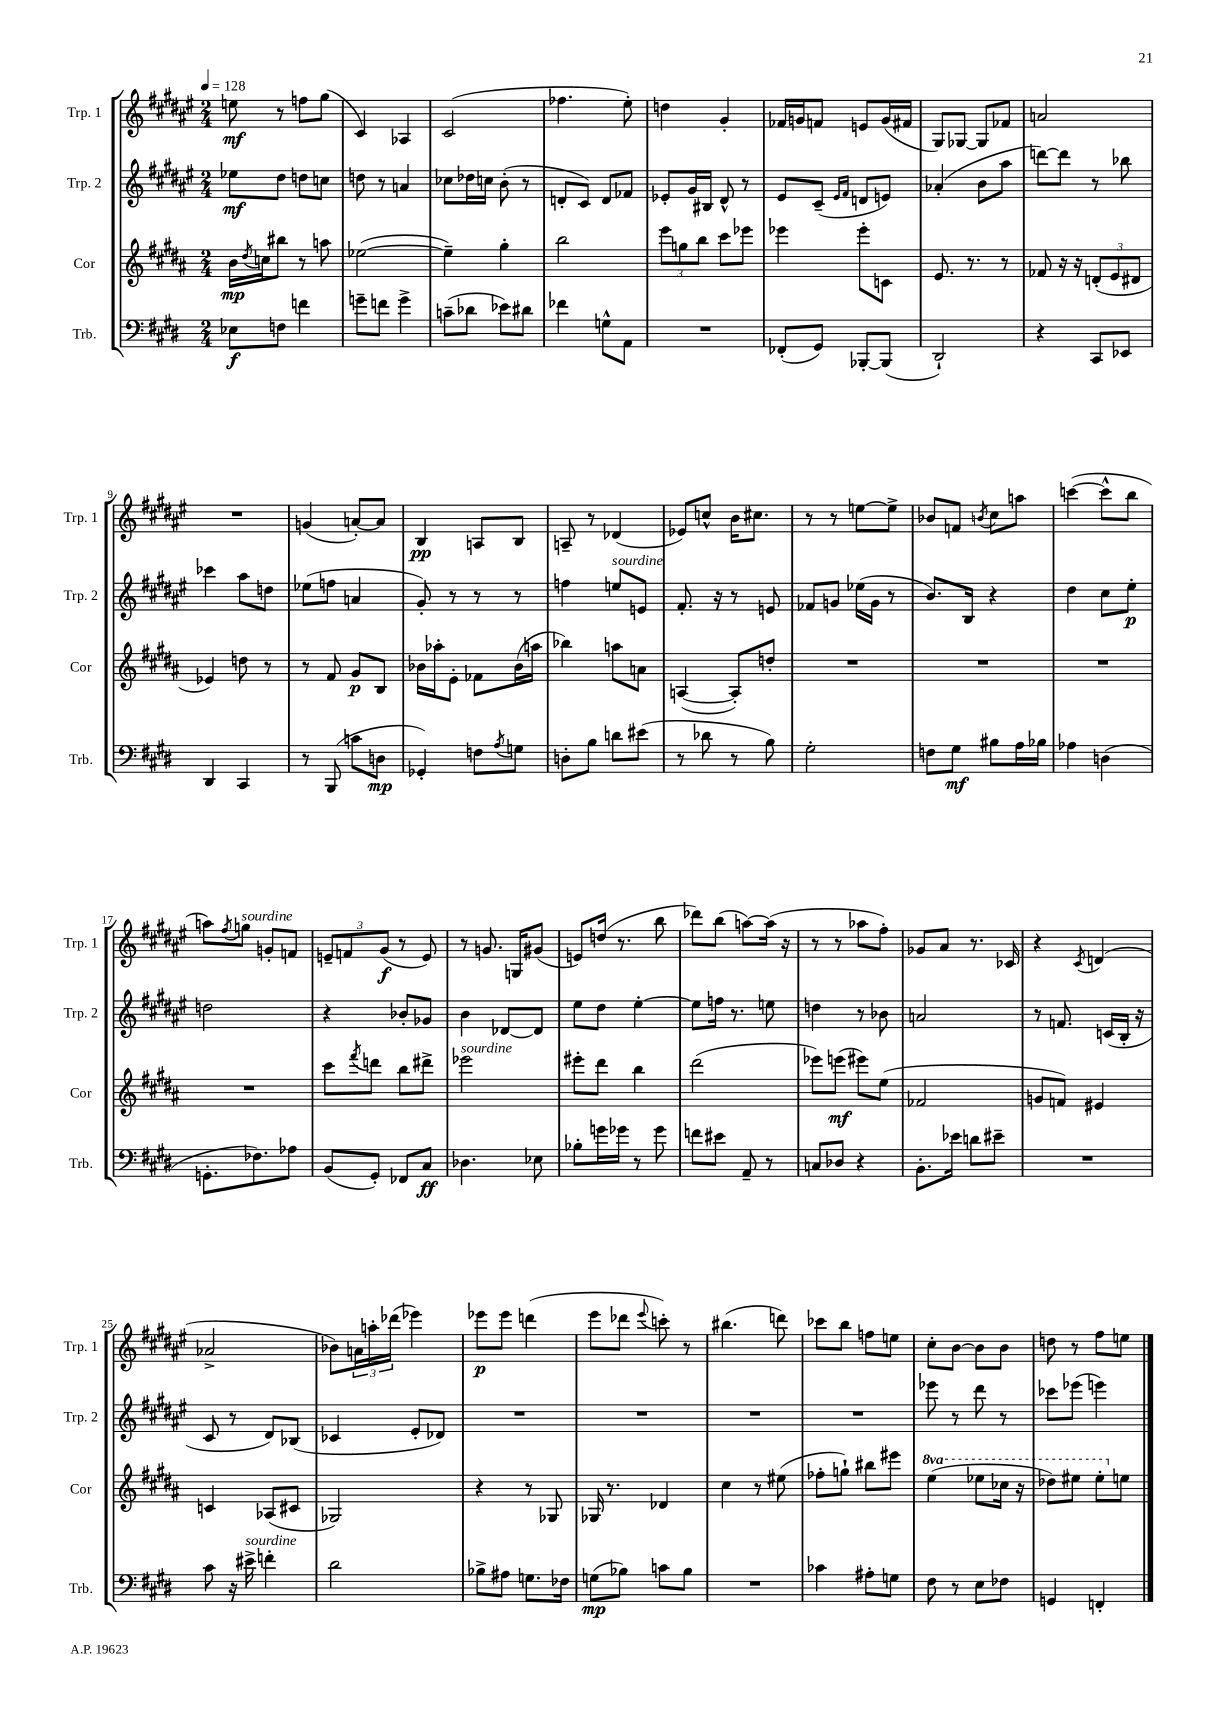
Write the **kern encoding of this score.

**kern	**dynam	**kern	**dynam	**kern	**dynam	**kern	**dynam
*part4	*part4	*part3	*part3	*part2	*part2	*part1	*part1
*staff4	*staff4	*staff3	*staff3	*staff2	*staff2	*staff1	*staff1
*I"Trb.	*	*I"Cor	*	*I"Trp. 2	*	*I"Trp. 1	*
*I'Trb.	*	*I'Cor	*	*I'Trp. 2	*	*I'Trp. 1	*
*clefF4	*	*clefG2	*	*clefG2	*	*clefG2	*
*k[f#c#g#d#]	*	*k[f#c#g#d#a#]	*	*k[f#c#g#d#a#e#]	*	*k[f#c#g#d#a#e#]	*
*M2/4	*	*M2/4	*	*M2/4	*	*M2/4	*
*MM128	*	*MM128	*	*MM128	*	*MM128	*
=1	=1	=1	=1	=1	=1	=1	=1
8E-X\L	f	16b\LL	mp	8ee-X\L	mf	8een\	mf
.	.	8qdd#/	.	.	.	.	.
.	.	16ccn\J	.	.	.	.	.
8Fn\J	.	8bb#X\J	.	8dd#\J	.	8r	.
4fn\	.	8r	.	8ddn\L	.	8ffn\L	.
.	.	8aan\	.	8ccn\J	.	(8gg#\J	.
=2	=2	=2	=2	=2	=2	=2	=2
8gn~\L	.	([2ee-X\	.	8ddn\	.	4c#/)	.
8fn\J	.	.	.	8r	.	.	.
4g^\	.	.	.	4an/	.	4A-X/	.
=3	=3	=3	=3	=3	=3	=3	=3
(8cn~\L	.	4ee-~\])	.	8cc-X\L	.	(2c#/	.
8d-X\J	.	.	.	16dd-X\L	.	.	.
.	.	.	.	16ccn\JJ	.	.	.
8e-X\L)	.	4gg#'\	.	(8b'\	.	.	.
8d#X\J	.	.	.	8r	.	.	.
=4	=4	=4	=4	=4	=4	=4	=4
4f-X\	.	2bb\	.	8dn'/L	.	4.ff-X\	.
.	.	.	.	8c#/J)	.	.	.
8Gn^^\L	.	.	.	8d/L	.	.	.
8AA\J	.	.	.	8f-X/J	.	8ee#'\)	.
=5	=5	=5	=5	=5	=5	=5	=5
2r	.	12eee\L	.	8e-X'/L	.	4ddn\	.
.	.	12ggn\	.	.	.	.	.
.	.	.	.	16g#/L	.	.	.
.	.	12bb\J	.	.	.	.	.
.	.	.	.	16B#X/JJ	.	.	.
.	.	8ccc#\L	.	8d#^^/	.	4g#'/	.
.	.	8eee-X\J	.	8r	.	.	.
=6	=6	=6	=6	=6	=6	=6	=6
(8FF-X'/L	.	4eee-X\	.	8e#/L	.	16f-X/LL	.
.	.	.	.	.	.	16gn/J	.
8GG#/J)	.	.	.	(8c#~/J	.	8fn/J	.
.	.	.	.	16qqe#/LL	.	.	.
.	.	.	.	16qqf#/JJ	.	.	.
[8BBB-X'/L	.	8eee-'\L	.	8dn/L	.	8en/L	.
(8BBB-/J]	.	8cn\J	.	8en/J)	.	(16g/L	.
.	.	.	.	.	.	16f#X/JJ	.
=7	=7	=7	=7	=7	=7	=7	=7
2DD#`/)	.	8.e/	.	(4a-X'/	.	8G#/L)	.
.	.	.	.	.	.	[8G-X/J	.
.	.	8.r	.	.	.	.	.
.	.	.	.	8b\L	.	8G-/L]	.
.	.	8r	.	8aa#\J	.	8f-X/J	.
=8	=8	=8	=8	=8	=8	=8	=8
4r	.	8f-X/	.	[8dddn\L)	.	2an/	.
.	.	16r	.	8ddd\J]	.	.	.
.	.	16r	.	.	.	.	.
8CC#/L	.	(12dn'/L	.	8r	.	.	.
.	.	12e/	.	.	.	.	.
8EE-X/J	.	.	.	8bb-X\	.	.	.
.	.	12d#X/J	.	.	.	.	.
!!LO:LB:g=z
=9	=9	=9	=9	=9	=9	=9	=9
4DD#/	.	4e-X/)	.	4ccc-X\	.	2r	.
4CC#/	.	8ddn\	.	8aa#\L	.	.	.
.	.	8r	.	8ddn\J	.	.	.
=10	=10	=10	=10	=10	=10	=10	=10
8r	.	8r	.	(8ee-X\L	.	(4gn/	.
(8BBB/	.	8f#/	.	8ffn\J	.	.	.
8cn\L	.	8g#/L	p	4an/	.	[8an'/L)	.
8Dn\J	mp	8B/J	.	.	.	8a/J]	.
=11	=11	=11	=11	=11	=11	=11	=11
4GG-X'/)	.	16b-X\LL	.	8g#'/)	.	4B/	pp
.	.	16aa-X'\J	.	.	.	.	.
.	.	8e'\J	.	8r	.	.	.
8Fn\L	.	8f-X\L	.	8r	.	8An/L	.
8qA/	.	.	.	.	.	.	.
8Gn\J	.	(16b-\L	.	8r	.	8B/J	.
.	.	16aan\JJ	.	.	.	.	.
=12	=12	=12	=12	=12	=12	=12	=12
8Dn'\L	.	4bb-X\)	.	4ffn\	.	8An~/	.
8B\J	.	.	.	.	.	8r	.
!	!	!	!	!LO:TX:a:i:t=sourdine	!	!	!
8dn\L	.	8aan\L	.	8een/L	.	(4d-X/	.
(8e#X\J	.	8an\J	.	8en/J	.	.	.
=13	=13	=13	=13	=13	=13	=13	=13
8r	.	([4An/	.	8.f#'/	.	8e-X/L)	.
8d-X\	.	.	.	.	.	8ccn^^/J	.
.	.	.	.	16r	.	.	.
8r	.	8A'/L])	.	8r	.	16b\KL	.
.	.	.	.	.	.	8.cc#X\J	.
8B\)	.	8ddn'/J	.	8en/	.	.	.
=14	=14	=14	=14	=14	=14	=14	=14
2G#'\	.	2r	.	8f-X/L	.	8r	.
.	.	.	.	8gn/J	.	8r	.
.	.	.	.	(16ee-X\LL	.	[8een\L	.
.	.	.	.	16g\JJ	.	.	.
.	.	.	.	8r	.	8ee^\J]	.
=15	=15	=15	=15	=15	=15	=15	=15
8Fn\L	.	2r	.	8.b/L)	.	8b-X/L	.
8G#\J	mf	.	.	.	.	8fn/J	.
.	.	.	.	16B/Jk	.	.	.
.	.	.	.	.	.	8qbn/	.
8B#X\L	.	.	.	4r	.	8cc#\L	.
16A\L	.	.	.	.	.	8aan\J	.
16B-X\JJ	.	.	.	.	.	.	.
=16	=16	=16	=16	=16	=16	=16	=16
4A-X\	.	2r	.	4dd#\	.	([4cccn\	.
(4Dn\	.	.	.	8cc#\L	.	8ccc^^\L]	.
.	.	.	.	8ee#'\J	p	8bb\J	.
!!LO:LB:g=z
=17	=17	=17	=17	=17	=17	=17	=17
8.GGn'\L	.	2r	.	2ddn\	.	8aan\L)	.
.	.	.	.	.	.	8qff#/	.
!	!	!	!	!	!	!LO:TX:a:i:t=sourdine	!
.	.	.	.	.	.	8ggn\J	.
8.F-X\)	.	.	.	.	.	.	.
.	.	.	.	.	.	8gn'/L	.
8A-X\J	.	.	.	.	.	8fn/J	.
=18	=18	=18	=18	=18	=18	=18	=18
(8BB/L	.	8ccc#\L	.	4r	.	12en~/L	.
.	.	.	.	.	.	12fn/	.
.	.	8qfff#/	.	.	.	.	.
8GG#'/J)	.	8dddn\J	.	.	.	.	.
.	.	.	.	.	.	(12g#/J	f
8FF-X/L	.	8bb\L	.	8b-X'/L	.	8r	.
8C#/J	ff	8ddd#X^\J	.	8g-X/J	.	8e/)	.
=19	=19	=19	=19	=19	=19	=19	=19
!	!	!LO:TX:a:i:t=sourdine	!	!	!	!	!
4.D-X\	.	2eee-X\	.	4b\	.	8r	.
.	.	.	.	.	.	8.gn/	.
.	.	.	.	[8d-X/L	.	.	.
.	.	.	.	.	.	16Gn/KL	.
8E-X\	.	.	.	8d-/J]	.	(8g#X/J	.
=20	=20	=20	=20	=20	=20	=20	=20
8B-X'\L	.	8eee#X'\L	.	8ee#\L	.	8en/L)	.
16gn\L	.	8ddd#\J	.	8dd#\J	.	(16ddn/Jk	.
16g-X\JJ	.	.	.	.	.	8.r	.
8r	.	4bb\	.	[4ee#'\	.	.	.
8g-\	.	.	.	.	.	8bb\	.
=21	=21	=21	=21	=21	=21	=21	=21
8fn\L	.	(2ddd#\	.	8ee#\L]	.	8ddd-X\L)	.
8e#X\J	.	.	.	16ffn\Jk	.	(8bb\J	.
.	.	.	.	8.r	.	.	.
8AA~/	.	.	.	.	.	[8aan\L)	.
8r	.	.	.	8een\	.	(16aa\Jk]	.
.	.	.	.	.	.	16r	.
=22	=22	=22	=22	=22	=22	=22	=22
8Cn/L	.	8eee-X\L)	.	4ddn\	.	8r	.
8D-X/J	.	(8eeen\J	mf	.	.	8r	.
4r	.	8eee#X\L)	.	8r	.	8aa-X\L	.
.	.	(8ee\J	.	8b-X\	.	8ff#'\J)	.
=23	=23	=23	=23	=23	=23	=23	=23
8.BB'\L	.	2f-X/	.	2an/	.	8g-X/L	.
.	.	.	.	.	.	8a#/J	.
16e-X\Jk	.	.	.	.	.	.	.
8dn\L	.	.	.	.	.	8.r	.
8e#X~\J	.	.	.	.	.	.	.
.	.	.	.	.	.	16c-X/	.
=24	=24	=24	=24	=24	=24	=24	=24
2r	.	8gn/L	.	8r	.	4r	.
.	.	8fn/J)	.	8.fn/	.	.	.
.	.	.	.	.	.	8qc#/	.
.	.	4e#X/	.	.	.	(4dn/	.
.	.	.	.	(16cn/LL	.	.	.
.	.	.	.	16B'/JJ	.	.	.
.	.	.	.	16r	.	.	.
!!LO:LB:g=z
=25	=25	=25	=25	=25	=25	=25	=25
8c#\	.	4cn/	.	8c#/	.	2a-X^/	.
16r	.	.	.	8r	.	.	.
!LO:TX:a:i:t=sourdine	!	!	!	!	!	!	!
16e#X^\	.	.	.	.	.	.	.
4fn'\	.	(8A-X/L	.	8d#/L)	.	.	.
.	.	8c#X/J	.	(8B-X/J	.	.	.
=26	=26	=26	=26	=26	=26	=26	=26
2d#\	.	2G-X/)	.	4c-X/	.	8b-X\L)	.
.	.	.	.	.	.	24an\L	.
.	.	.	.	.	.	24aan'\	.
.	.	.	.	.	.	(24ddd-X\JJ	.
.	.	.	.	8e#'/L	.	4eee-X\)	.
.	.	.	.	8d-X/J)	.	.	.
=27	=27	=27	=27	=27	=27	=27	=27
8B-X^\L	.	4r	.	2r	.	8eee-X\L	p
8A#X\J	.	.	.	.	.	8eee-\J	.
8.Gn\L	.	8r	.	.	.	(4dddn\	.
.	.	8G-X/	.	.	.	.	.
16F-X\Jk	.	.	.	.	.	.	.
=28	=28	=28	=28	=28	=28	=28	=28
(8Gn\L	mp	16G-X/	.	2r	.	8eee#\L	.
.	.	8.r	.	.	.	.	.
8B-X\J)	.	.	.	.	.	8ddd-X\J	.
.	.	.	.	.	.	8qqeee#/	.
8cn\L	.	4d-X/	.	.	.	8cccn'\)	.
8B-\J	.	.	.	.	.	8r	.
=29	=29	=29	=29	=29	=29	=29	=29
2r	.	4cc#\	.	2r	.	(4.bb#X\	.
.	.	8r	.	.	.	.	.
.	.	(8ee#X\	.	.	.	8dddn\)	.
=30	=30	=30	=30	=30	=30	=30	=30
4c-X\	.	8ff-X'\L	.	2r	.	8ccc-X\L	.
.	.	8ggn`\J)	.	.	.	8bb\J	.
8A#X'\L	.	8bb#X\L	.	.	.	8ffn\L	.
8Gn\J	.	8eee#X\J	.	.	.	8een\J	.
=31	=31	=31	=31	=31	=31	=31	=31
*	*	*8va	*	*	*	*	*
8F#\	.	(4eee\	.	8eee-X\	.	8cc#'\L	.
8r	.	.	.	8r	.	[8b\J	.
8E\L	.	8eee-X\L	.	8ddd#\	.	8b\L]	.
8F-X\J	.	16ccc-X\Jk	.	8r	.	8b\J	.
.	.	16r	.	.	.	.	.
=32	=32	=32	=32	=32	=32	=32	=32
4GGn/	.	8ddd-X\L)	.	8ccc-X\L	.	8ddn\	.
.	.	8eee#X\J	.	(8eee-X\J	.	8r	.
4FFn'/	.	8eee#'\L	.	4eeen\)	.	8ff#\L	.
*	*	*X8va	*	*	*	*	*
.	.	8een\J	.	.	.	8een\J	.
==	==	==	==	==	==	==	==
*-	*-	*-	*-	*-	*-	*-	*-
